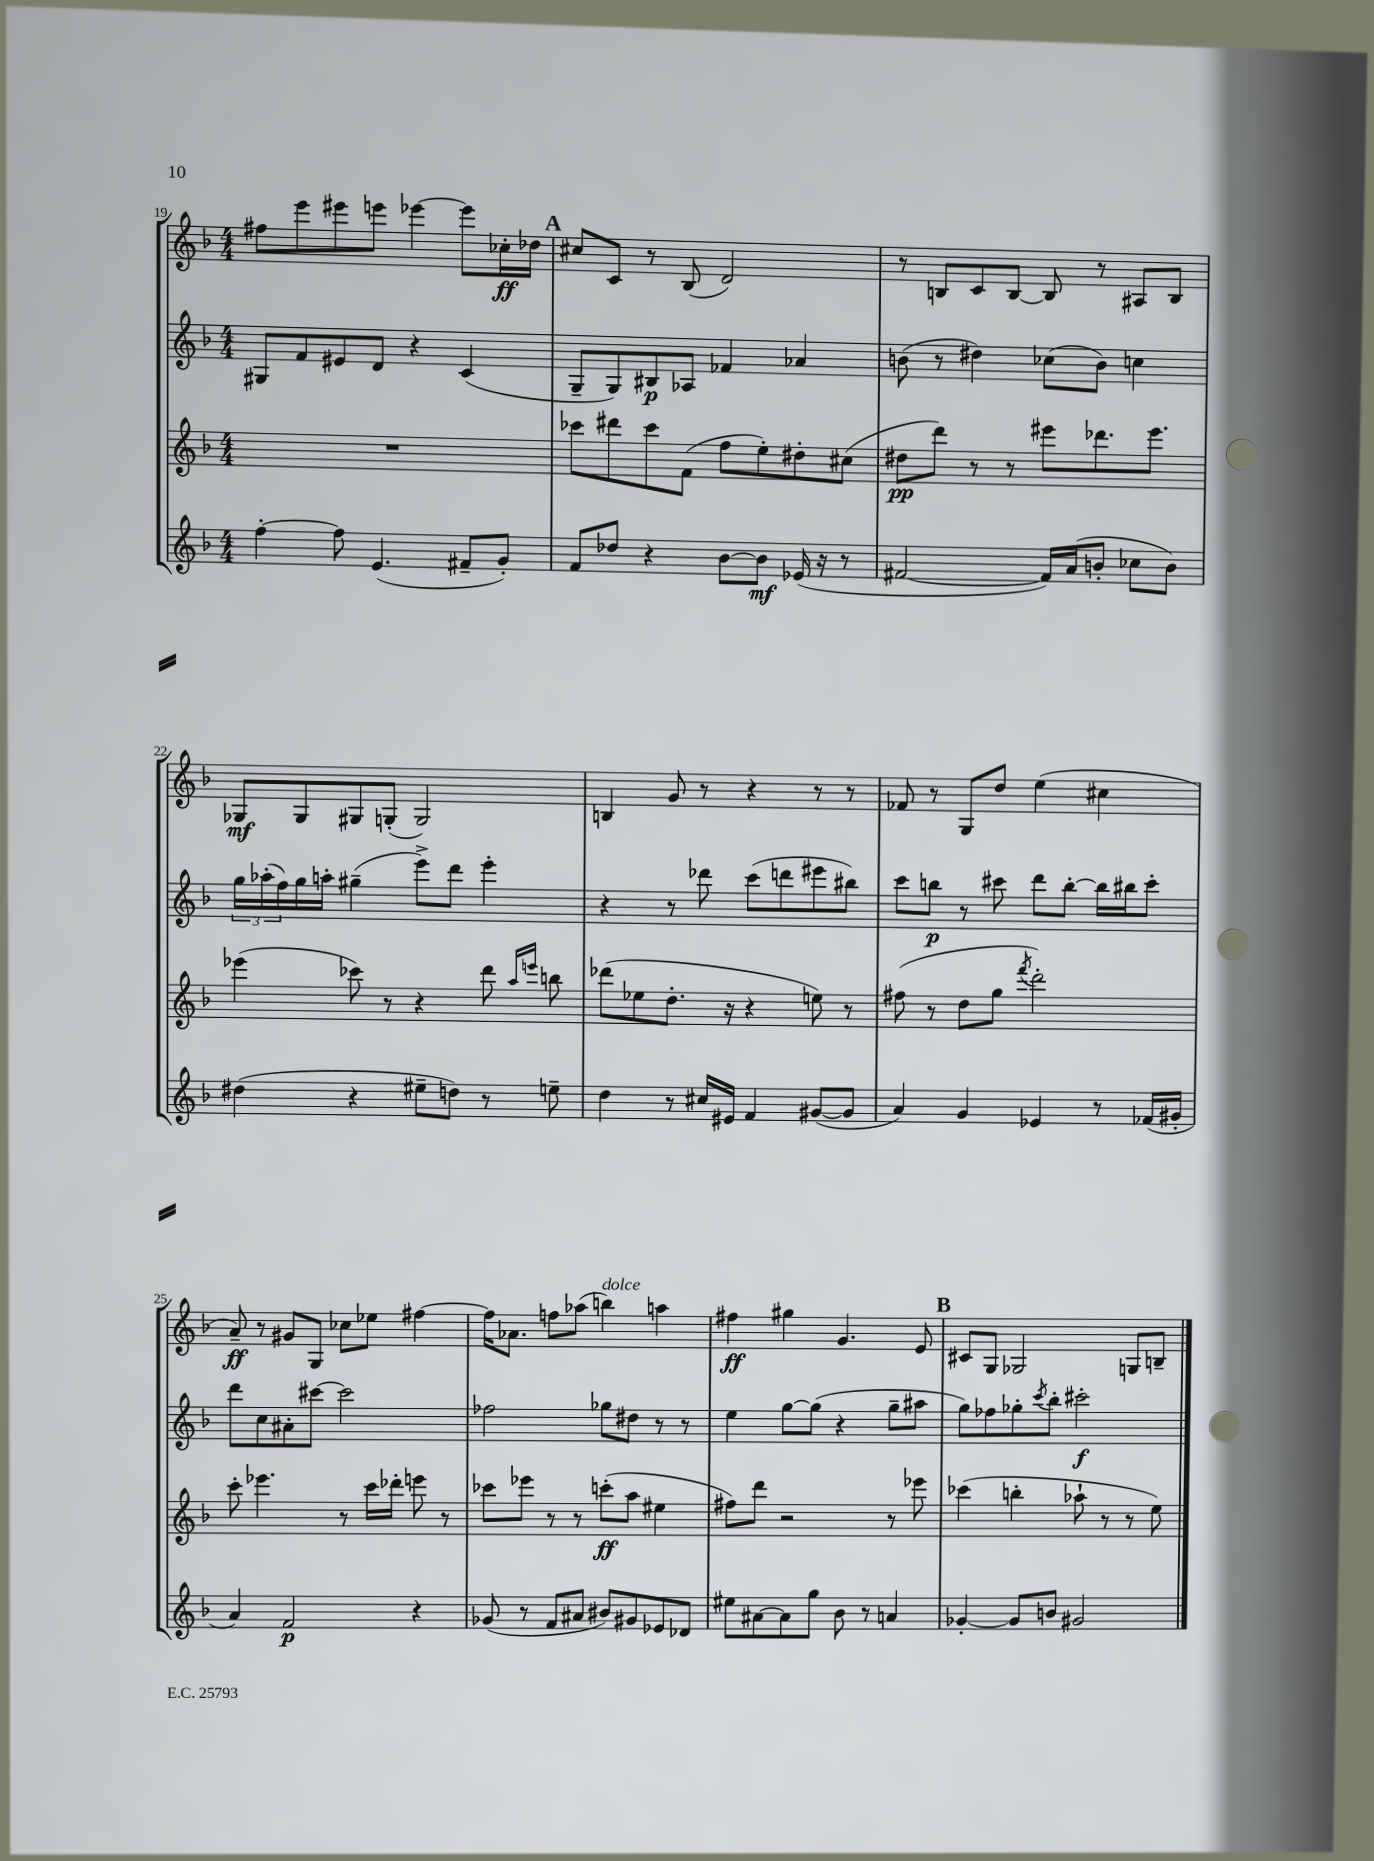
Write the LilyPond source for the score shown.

<<
\new StaffGroup <<
\new Staff = "s0" {
    \clef treble \key f \major \numericTimeSignature \time 4/4
    fis''8 e'''8 eis'''8 e'''8 ees'''4~ ees'''8 ces''16-.\ff des''16 |
    \mark \markup { \bold "A" } cis''8 c'8 r8 bes8( d'2) |
    r8 b8 c'8 b8~ b8 r8 ais8 b8 |
    ges8\mf ges8 gis8 g8-.( g2) |
    b4 g'8 r8 r4 r8 r8 |
    fes'8 r8 g8 d''8 e''4( cis''4 |
    a'8--\ff) r8 gis'8 g8 ces''8 ees''8 fis''4~ |
    fis''16 aes'8. f''8 aes''8( b''4^\markup { \italic "dolce" }) a''4 |
    fis''4\ff gis''4 g'4. e'8 |
    \mark \markup { \bold "B" } cis'8 g8 ges2 g8 b8-- \bar "|." |
}
\new Staff = "s1" {
    \clef treble \key f \major \numericTimeSignature \time 4/4
    gis8 f'8 eis'8 d'8 r4 c'4( |
    \mark \markup { \bold "A" } g8-- g8) bis8\p aes8 fes'4 aes'4 |
    b'8( r8 dis''4) ces''8( b'8) c''4 |
    \tuplet 3/2 { g''16 aes''16-.( f''16) } g''16 a''16-. gis''4--( e'''8->) d'''8 e'''4-. |
    r4 r8 des'''8 c'''8( d'''8 eis'''8 bis''8) |
    c'''8 b''8\p r8 cis'''8 d'''8 b''8~-. b''16 bis''16 cis'''8-. |
    d'''8 c''8 ais'8-. cis'''8~ cis'''2 |
    fes''2 ges''8 dis''8 r8 r8 |
    e''4 g''8~ g''8( r4 g''8-- ais''8 |
    \mark \markup { \bold "B" } g''8) fes''8 ges''8-. \acciaccatura { c'''8 } bes''8-. cis'''2-.\f \bar "|." |
}
\new Staff = "s2" {
    \clef treble \key f \major \numericTimeSignature \time 4/4
    R1 |
    \mark \markup { \bold "A" } ces'''8 dis'''8 ces'''8 f'8( f''8 e''8-.) dis''8-. cis''8( |
    dis''8\pp d'''8) r8 r8 eis'''8 des'''8. eis'''8. |
    ees'''4( ces'''8) r8 r4 d'''8 \grace { a''16 e'''16 } b''8 |
    des'''8( ees''8 d''8.-. r16 r4 e''8) r8 |
    fis''8( r8 d''8 g''8 \acciaccatura { f'''8 } d'''2-.) |
    c'''8-. ees'''4. r8 c'''16 des'''16-. e'''8 r8 |
    ces'''8 ees'''8 r8 r8 c'''8-.\ff( a''8 eis''4 |
    fis''8) d'''8 r2 r8 ees'''8 |
    \mark \markup { \bold "B" } ces'''4( b''4-. aes''8-! r8 r8 e''8) \bar "|." |
}
\new Staff = "s3" {
    \clef treble \key f \major \numericTimeSignature \time 4/4
    f''4~-. f''8 e'4.( fis'8-- g'8-.) |
    \mark \markup { \bold "A" } f'8 des''8 r4 bes'8~ bes'8\mf ees'16( r16 r8 |
    fis'2~ fis'16) a'16( b'8-. ces''8 b'8) |
    dis''4( r4 eis''8-- d''8) r8 e''8-- |
    d''4 r8 cis''16 eis'16 f'4 gis'8~( gis'8 |
    a'4) g'4 ees'4 r8 fes'16( gis'16-. |
    a'4) f'2\p r4 |
    ges'8( r8 f'8 ais'8 bis'8) gis'8 ees'8 des'8 |
    eis''8 ais'8~ ais'8 g''8 bes'8 r8 a'4 |
    \mark \markup { \bold "B" } ges'4~-. ges'8 b'8 gis'2 \bar "|." |
}
>>
>>
\layout { \context { \Score currentBarNumber = #19 } }
